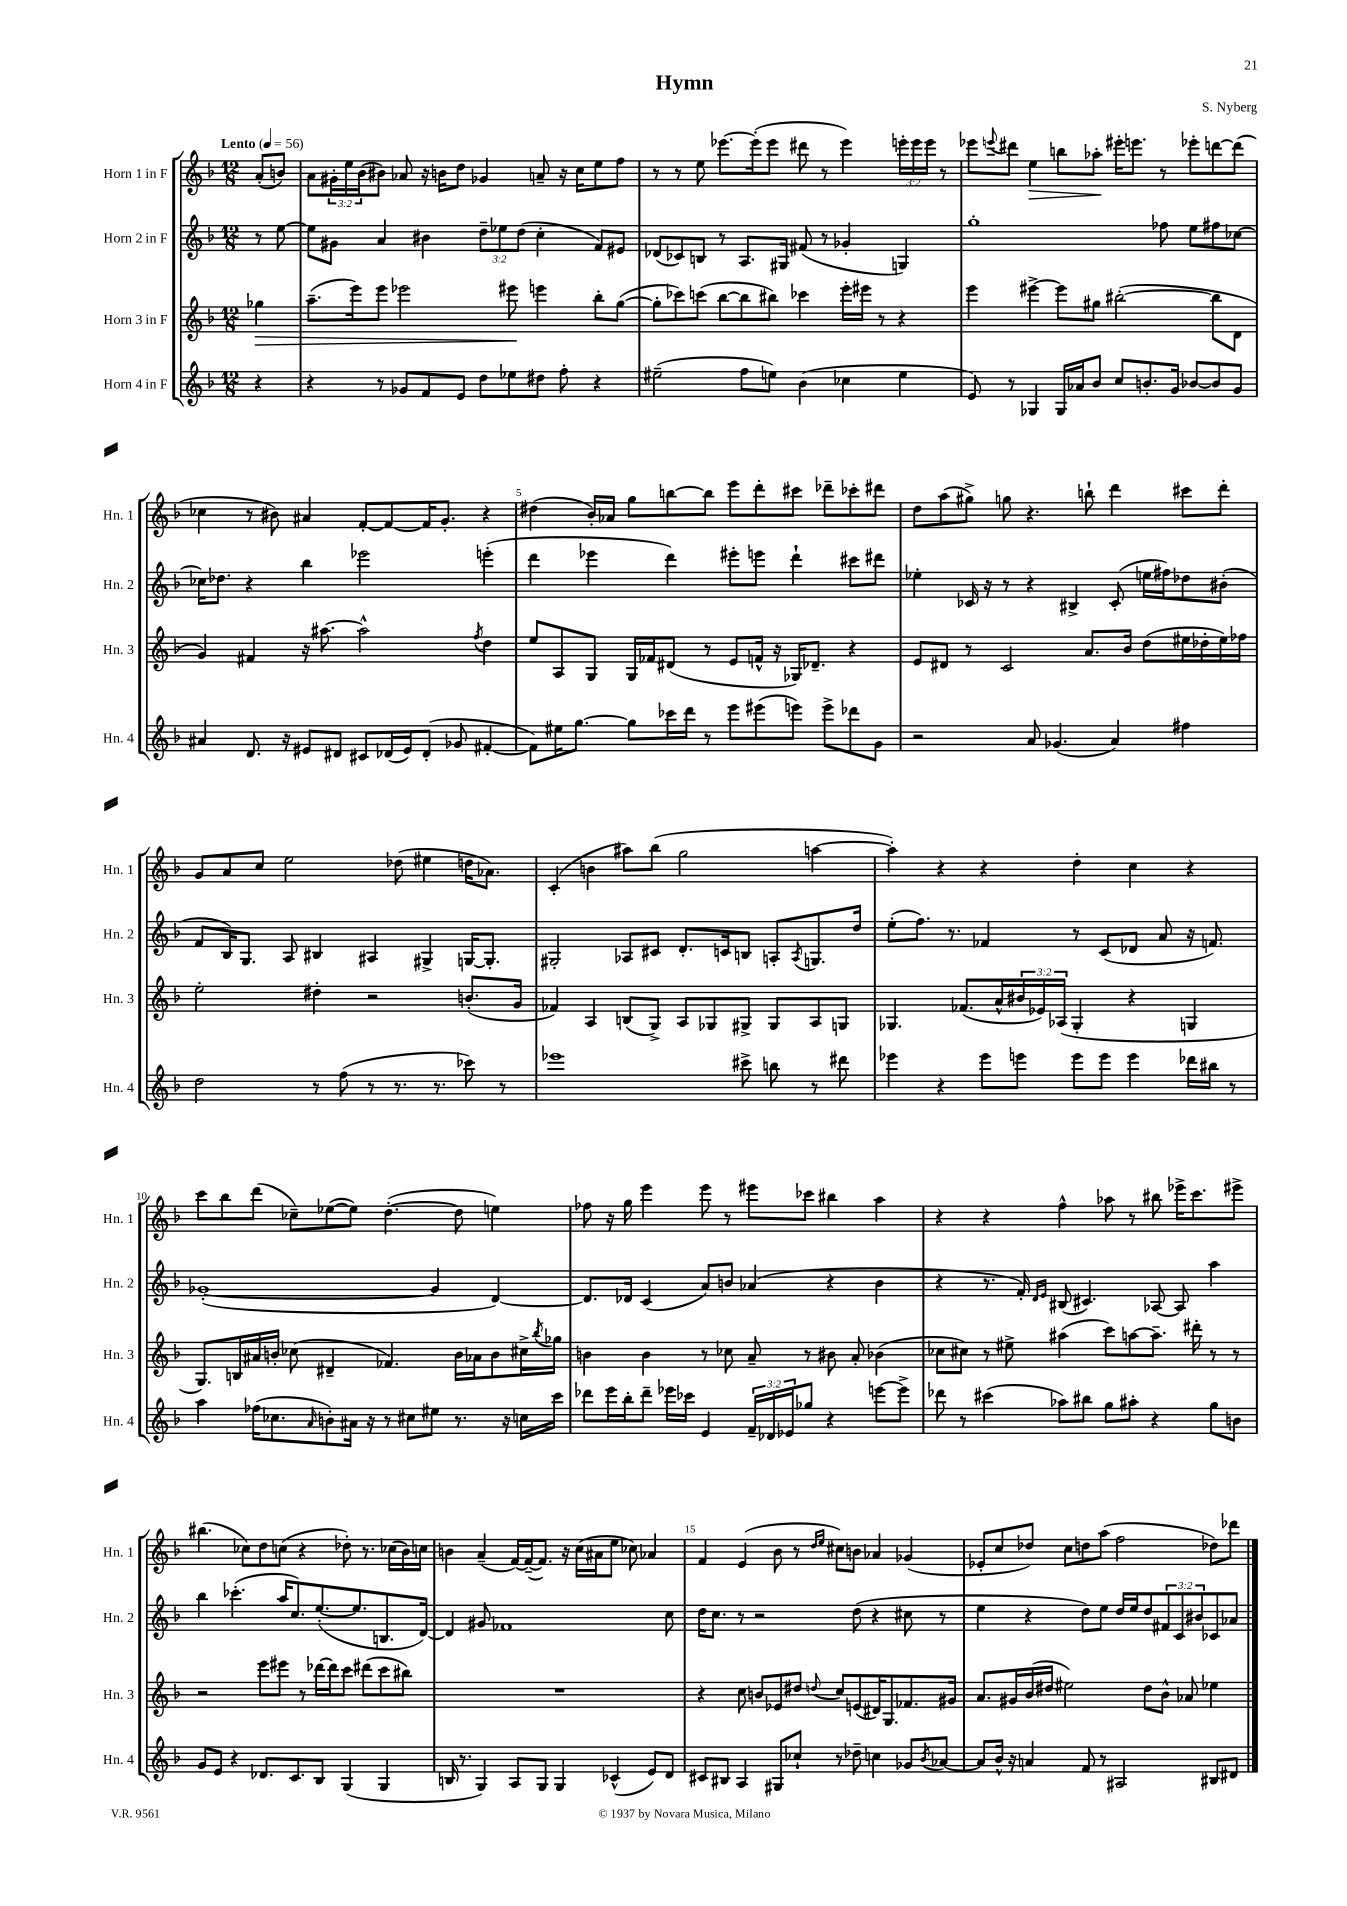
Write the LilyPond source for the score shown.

\header { title = "Hymn" composer = "S. Nyberg" }
<<
\new StaffGroup <<
\new Staff = "s0" \with { instrumentName = "Horn 1 in F" shortInstrumentName = "Hn. 1" } {
    \clef treble \key f \major \numericTimeSignature \time 12/8 \override Staff.TupletNumber.text = #tuplet-number::calc-fraction-text \partial 4 \tempo "Lento" 4 = 56
    a'8-.( b'8) |
    a'8 \tuplet 3/2 { gis'16-. e''16 bes'16( } bis'8) aes'8 r16 b'16 d''8 ges'4 a'8-- r16 c''16 e''8 f''8 |
    r8 r8 e''8 ees'''8.~ ees'''16-.( ees'''8 dis'''8 r8 ees'''4) \tuplet 3/2 { e'''16-. e'''16 e'''16 } r8 |
    ees'''8 \appoggiatura { e'''8 } dis'''8 e''4\> b''8 aes''8-.\! eis'''16-. e'''8. r8 ees'''8-. d'''8~ d'''8( |
    ces''4 r8 bis'8) ais'4 f'8~-. f'8~ f'16 g'8.-. r4 |
    dis''4( bes'16-.) aes'16 g''8 b''8~ b''8 e'''8 d'''8-. cis'''8 des'''8-- ces'''8-. dis'''8 |
    d''8 a''8( gis''8->) g''8 r4. b''8-! d'''4 cis'''8 d'''8-. |
    g'8 a'8 c''8 e''2 des''8( eis''4 d''16 aes'8.) |
    c'4-.( b'4 ais''8) bes''8( g''2 a''4~ |
    a''4-.) r4 r4 d''4-. c''4 r4 |
    c'''8 bes''8 d'''8( ces''8--) ees''8~( ees''8) d''4.~-.( d''8 e''4) |
    fes''8 r16 g''16 e'''4 e'''8 r8 eis'''8 ces'''8 bis''4 a''4 |
    r4 r4 f''4-^ aes''8 r8 bis''8 ees'''16-> c'''8. eis'''8-> |
    bis''4.( ces''8) d''8 c''8( r4 des''8-.) r8. ces''16( bes'16) c''16 |
    b'4 a'4--( f'16~) f'16~--( f'8.) r16 c''16( ais'16 e''8 ces''8) aes'4 |
    f'4 e'4( bes'8 r8 \grace { d''16 e''16 } cis''8) b'8 aes'4 ges'4( |
    ees'8-. c''8 des''8) c''8 d''8 a''8( f''2 des''8) des'''8 \bar "|." |
}
\new Staff = "s1" \with { instrumentName = "Horn 2 in F" shortInstrumentName = "Hn. 2" } {
    \clef treble \key f \major \numericTimeSignature \time 12/8 \override Staff.TupletNumber.text = #tuplet-number::calc-fraction-text \partial 4
    r8 e''8~ |
    e''8 gis'8 a'4 bis'4 \tuplet 3/2 { d''8-- ees''8 d''8( } c''4-. f'8) eis'8 |
    des'8( ces'8) b8 r8 a8. gis16 fis'8( r8 ges'4-. g4) |
    g''1-. fes''8 e''8 fis''8 ces''8~ |
    ces''16 des''8. r4 bes''4 ees'''2 e'''4-.( |
    d'''4 ees'''4 d'''4) eis'''8-. e'''8 d'''4-! cis'''8 dis'''8 |
    ees''4-. ces'16 r16 r8 r4 bis4-> ces'8-.( e''16 fis''16) des''8 bis'8-.( |
    f'8 bes16) g8. a8 bis4 ais4 gis4-> g16~ g8.-. |
    gis2-. aes8 cis'8 d'8.-. c'16 b8 a8-. \acciaccatura { a8 } g8. d''16 |
    e''8-.( f''8.) r8. fes'4 r8 c'8( des'8 a'8 r16 f'8.) |
    ges'1~-.( ges'4 d'4~) |
    d'8. des'16 c'4( a'8) b'8 aes'4( r4 b'4 |
    r4 r8. f'16-.) \grace { d'16 e'16 } bis8( cis'4.) aes8~ aes8 a''4 |
    bes''4 ces'''4.-.( a''16 c''8.) e''8.~-.( e''8. b8. d'16~) |
    d'4 gis'8 fes'1 c''8 |
    d''16 c''8. r8 r2 d''8( r4 cis''8 r8 |
    e''4 r4 d''8) e''8 d''16 e''16 d''8 \tuplet 3/2 { fis'8 c'8 bis'8 } ces'8 aes'8 \bar "|." |
}
\new Staff = "s2" \with { instrumentName = "Horn 3 in F" shortInstrumentName = "Hn. 3" } {
    \clef treble \key f \major \numericTimeSignature \time 12/8 \override Staff.TupletNumber.text = #tuplet-number::calc-fraction-text \partial 4
    ges''4\> |
    a''8.--( e'''16) e'''8 ees'''2 eis'''8\! e'''4 bes''8-. g''8~( |
    g''8-. ces'''8) c'''8( bes''8~ bes''8 bis''8) ces'''4 e'''16-. eis'''16 r8 r4 |
    e'''4 eis'''4~-> eis'''8 gis''8 bis''2~-.( bis''8 d'8 |
    g'4) fis'4 r16 ais''8.~ ais''2-^ \acciaccatura { f''8 } d''4 |
    e''8 a8 g8 g16 fes'16 dis'8( r8 e'8 f'16-^ r16 ges16) des'8.-- r4 |
    e'8 dis'8 r8 c'2 a'8. bes'16 d''8( eis''16 des''16-. eis''16) fes''16 |
    e''2-. dis''4-. r2 b'8.-.( g'16 |
    fes'4) a4 b8( g8->) a8 ges8 gis8-> gis8 a8 g8 |
    ges4. fes'8.( a'16-^ \tuplet 3/2 { bis'16 ees'16) aes16( } ges4-. r4 g4 |
    g8.) b16 ais'16 b'16-. ces''8( dis'4-- fes'4.) b'16 aes'16 b'8 cis''16-> \acciaccatura { bes''8 } ges''16 |
    b'4 b'4 r8 ces''8 a'8-- r8 bis'8 a'8-. bes'4( |
    ces''8 cis''8) r8 eis''8-> ais''4( c'''8) a''8~ a''8.-- dis'''16-. r8 r8 |
    r2 e'''8 eis'''8 r8 des'''16~ des'''16 c'''8 dis'''8( c'''8 bis''8) |
    R1. |
    r4 c''8 b'8 ees'8 dis''8 \appoggiatura { d''8 } c''8 e'8( dis'16) g8. fes'8. gis'16 |
    a'8. gis'16 bes'16( dis''16 eis''2) dis''8 bes'8-^ aes'8 ees''4 \bar "|." |
}
\new Staff = "s3" \with { instrumentName = "Horn 4 in F" shortInstrumentName = "Hn. 4" } {
    \clef treble \key f \major \numericTimeSignature \time 12/8 \override Staff.TupletNumber.text = #tuplet-number::calc-fraction-text \partial 4
    r4 |
    r4 r8 ges'8 f'8 e'8 d''8 ees''8 dis''8 f''8-. r4 |
    eis''2--( f''8 e''8) bes'4( ces''4 e''4 |
    e'8) r8 ges4 ges16 aes'16 bes'8 c''8 b'8.-. g'16 bes'8~ bes'8 g'8 |
    ais'4 d'8. r16 eis'8 dis'8 cis'8 des'16( eis'16) des'8-.( ges'8 fis'4~-. |
    fis'8) eis''16 g''8.~ g''8 ces'''16 d'''16 r8 e'''8 eis'''8( e'''8) e'''8-> des'''8 g'8 |
    r2 a'8 ges'4.( a'4) fis''4 |
    d''2 r8 f''8( r8 r8. r8. ces'''8) r8 |
    ees'''1 cis'''8-> b''8 r8 dis'''8 |
    ees'''4 r4 ees'''8 e'''8 e'''8 e'''8 e'''4 des'''16 bis''16 r8 |
    a''4 fes''16( ces''8. \grace { a'16 } b'8-.) ais'16 r16 r8 cis''8 eis''8 r8. r16 c''16 c'''16 |
    des'''8 e'''16 bes''16-. des'''8-- ees'''16 ces'''16 e'4 \tuplet 3/2 { f'16-- des'16 ees'16 } ges''8 r4 e'''8~ e'''8-> |
    des'''8 r8 cis'''4( aes''8) bis''8 g''8 ais''8-. r4 g''8 b'8 |
    g'8 e'8 r4 des'8. c'8. bes8 g4( g4 |
    b16 r8. g4) a8 g8 g4 ces'4-^( e'8) d'8 |
    cis'8 bis8 a4 gis8 ces''8-! r8 des''8-- c''4 ges'8 \acciaccatura { bes'8 } aes'8~ |
    aes'8 bes'16-^ r16 a'4 f'8 r8 ais2 bis8 dis'8 \bar "|." |
}
>>
>>
\layout { \context { \Score \override BarNumber.break-visibility = ##(#f #t #t) barNumberVisibility = #(every-nth-bar-number-visible 5) } }
